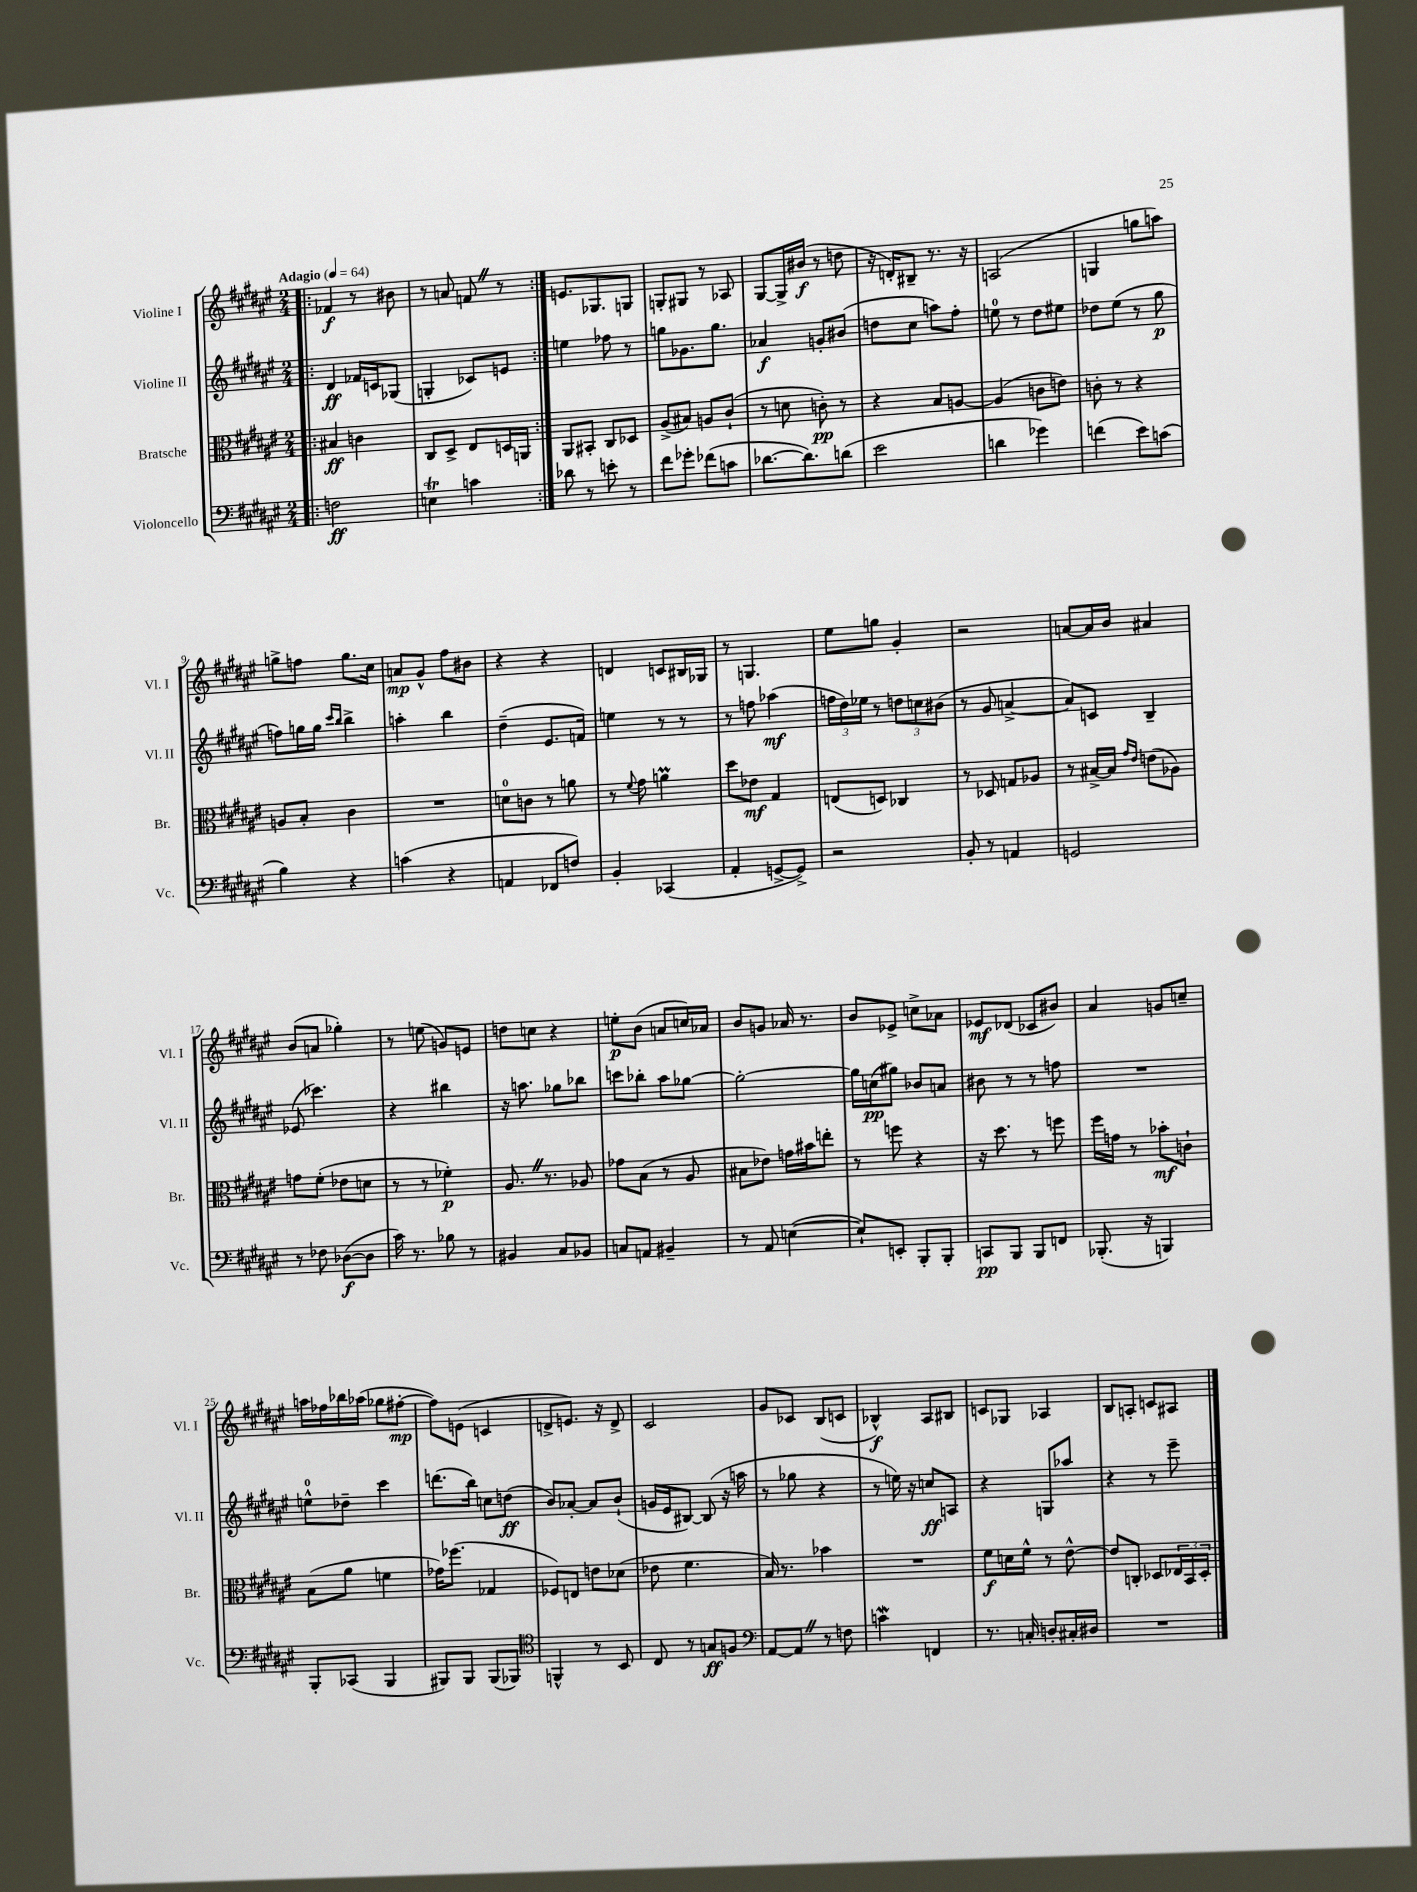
<<
\new StaffGroup <<
\new Staff = "s0" \with { instrumentName = "Violine I" shortInstrumentName = "Vl. I" } {
    \clef treble \key fis \major \numericTimeSignature \time 2/4 \tempo "Adagio" 4 = 64
    \repeat volta 2 { \bar ".|:" fes'4\f r8 bis'8 |
    r8 a'8 f'8 \once \override BreathingSign.text = \markup { \musicglyph "scripts.caesura.straight" } \breathe r8 | }
    e'8. ges8. g8 |
    g8-. gis8 r8 aes8 |
    gis8~ gis16-> bis'16\f( r8 d''8 |
    r16 d'16-.) bis8-- r8. r16 |
    a2( |
    g4 g''8 a''8) |
    g''8-> f''8 g''8. cis''16 |
    a'8\mp gis'8-^ fis''8 bis'8 |
    r4 r4 |
    d'4 c'8 bis16 ges16 |
    r8 g4. |
    eis''8 g''8 gis'4-. |
    r2 |
    a'8~ a'16 b'16 ais'4 |
    b'8( a'8 ges''4-.) |
    r8 e''8( g'8) e'8 |
    d''8 c''8 r4 |
    e''8-.\p b'8( a'8 c''16) aes'16 |
    b'8 g'8 aes'16 r8. |
    b'8 ees'8-> c''8-> aes'8 |
    ees'8\mf des'8( ces'8 bis'8) |
    ais'4 g'8 c''8-- |
    a''16 fes''16 bes''16 aes''16( ges''8 fis''8~-.\mp |
    fis''8) e'8( c'4 |
    d'8-> e'8.) r16 d'8-> |
    cis'2 |
    gis'8 ces'8 b8( c'8 |
    bes4-^\f) ais8 bis8 |
    c'8 ges8 aes4 |
    b8 a8-. c'8 ais8 \bar "|." |
}
\new Staff = "s1" \with { instrumentName = "Violine II" shortInstrumentName = "Vl. II" } {
    \clef treble \key fis \major \numericTimeSignature \time 2/4
    \repeat volta 2 { \bar ".|:" dis'4\ff fes'16 c'16 ges8( |
    g4-. ces'8) e'8 | }
    e''4 fes''8 r8 |
    g''8 ges'8. g''8. |
    aes'4\f g'8-. bis'8( |
    d''8 cis''8 a''8) fis''8-. |
    e''8-0 r8 dis''8 eis''8 |
    des''8 eis''8( r8 gis''8\p |
    f''8) g''16 g''16 \grace { cis'''16 b''16 } b''4-> |
    a''4-. b''4 |
    dis''4--( eis'8. f'16) |
    e''4 r8 r8 |
    r8 f''8 aes''4\mf( |
    \tuplet 3/2 { f''16 dis''16) ees''16 } r8 \tuplet 3/2 { d''8 c''8 bis'8( } |
    r8 gis'8 a'4~-> |
    a'8) c'8 b4-- |
    ees'8( ces'''4.) |
    r4 bis''4 |
    r16 a''8. ges''8 bes''8 |
    c'''8 bes''8-. ais''8 ges''8~ |
    ges''2~-. |
    ges''16 c''16\pp( gis''8) bes'8 a'8 |
    bis'8 r8 r8 f''8 |
    R2 |
    e''8-0-^ des''8-- cis'''4 |
    d'''8.( b''16) c''8 d''8\ff( |
    b'8) aes'8~-. aes'8 b'8-!( |
    g'16 eis'16 bis8~) bis8( r16 a''16 |
    r8 ges''8 r4 |
    r8 e''16) r16 c''8\ff a8 |
    r4 g8 aes''8 |
    r4 r8 eis'''8-- \bar "|." |
}
\new Staff = "s2" \with { instrumentName = "Bratsche" shortInstrumentName = "Br." } {
    \clef alto \key fis \major \numericTimeSignature \time 2/4
    \repeat volta 2 { \bar ".|:" bis4\ff c'4 |
    cis8 dis8-> eis8 d16 a,16 | }
    ais,8 bis,8-. cis8 des8 |
    ais8->( bis8) a8 cis'8-!( |
    r8 d'8 c'8-.\pp) r8 |
    r4 b8 a8~ |
    a4( c'8 e'8) |
    c'8-. r8 r4 |
    a8 b8-. cis'4 |
    R2 |
    d'8-0 c'8 r8 a'8 |
    r8 \appoggiatura { fis'8 } gis'8 a'4\prall |
    dis''8 ees'8\mf gis4 |
    e8( d8) ces4 |
    r8 des8 g8 aes8 |
    r8 bis16~-> bis16 \grace { gis'16 eis'16 } e'8( aes8) |
    g'8 fis'8-.( ees'8 d'8 |
    r8 r8 fes'4-.\p) |
    ais8. \once \override BreathingSign.text = \markup { \musicglyph "scripts.caesura.straight" } \breathe r8. aes8 |
    ges'8 b8( r8 ais8 |
    bis8 ees'8) g'16 bis'16 e''8-. |
    r8 f''8 r4 |
    r16 dis''8. r8 f''8 |
    fis''16 g'16 r8 bes'8-.\mf c'8-! |
    b8( ais'8 f'4 |
    ges'16) fes''8.( ges4 |
    fes8) e8 e'8 des'8( |
    ees'8 fis'4. |
    b16) r8. bes'4 |
    R2 |
    fis'8\f d'16 fis'16-^ r8 eis'8~-^ |
    eis'8 c8-. des8 \tuplet 3/2 { ees16 b,16 des16-. } \bar "|." |
}
\new Staff = "s3" \with { instrumentName = "Violoncello" shortInstrumentName = "Vc." } {
    \clef bass \key fis \major \numericTimeSignature \time 2/4
    \repeat volta 2 { \bar ".|:" f2\ff |
    e4\trill c'4 | }
    des'8 r8 e'8-. r8 |
    fis'8 ges'8-. fes'8( c'8 |
    des'8.~ des'8.) d'8( |
    eis'2 |
    d'4 ges'4) |
    f'4( eis'8) c'8( |
    b4) r4 |
    c'4( r4 |
    a,4 fes,8 f8) |
    b,4-. ces,4( |
    ais,4-. g,8~-> g,8->) |
    r2 |
    b,8-. r8 a,4 |
    g,2 |
    r8 fes8 des8~\f( des8 |
    cis'16) r8. bes8 r8 |
    bis,4 cis8 bes,8 |
    c8 a,8 bis,4-- |
    r8 ais,8 e4~( |
    e8-!) e,8-. b,,8-. b,,8-. |
    c,8\pp b,,8 b,,8 f,8 |
    bes,,8.-.( r16 b,,4) |
    b,,8-. ces,8( b,,4 |
    bis,,8) bis,,8 bis,,8( bes,,8) |
    \clef tenor f,4-^ r8 b,8 |
    cis8 r8 g8\ff f8 |
    \clef bass ais,8~ ais,8 \once \override BreathingSign.text = \markup { \musicglyph "scripts.caesura.straight" } \breathe r8 f8 |
    c'4\mordent f,4 |
    r8. c16-. d8-. cis16-. dis16 |
    R2 \bar "|." |
}
>>
>>
